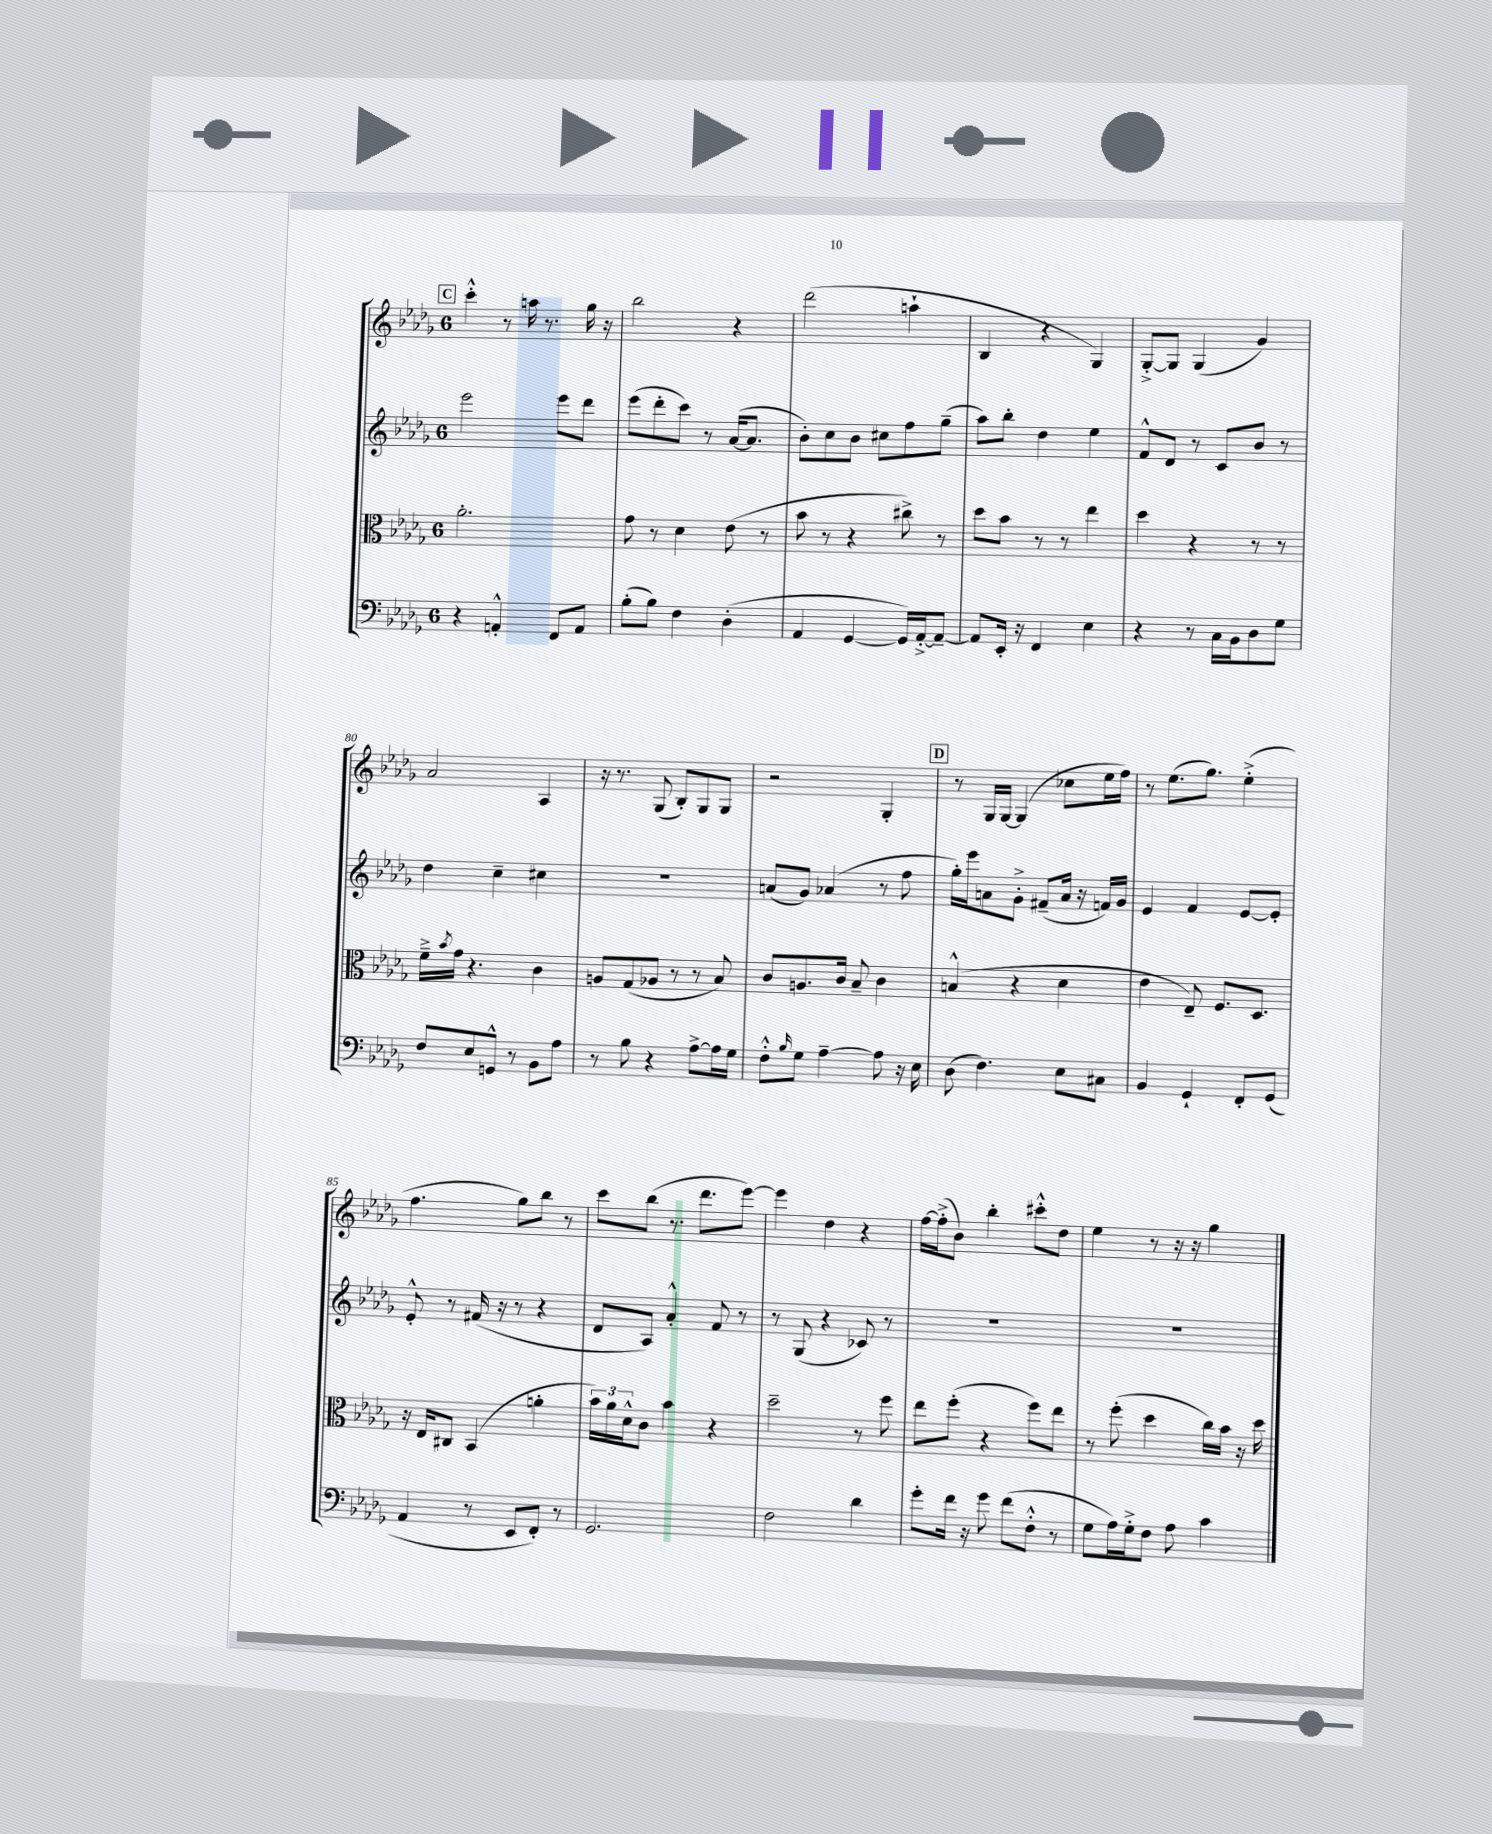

**kern	**kern	**kern	**kern
*staff4	*staff3	*staff2	*staff1
*clefF4	*clefC3	*clefG2	*clefG2
*k[b-e-a-d-g-]	*k[b-e-a-d-g-]	*k[b-e-a-d-g-]	*k[b-e-a-d-g-]
*M6/8	*M6/8	*M6/8	*M6/8
4r	2.a-'	2eee-	4ccc'^^
4AA'^^	.	.	8r
.	.	.	16aa
.	.	.	8.r
8FF	.	8eee-	.
8AA	.	8ddd-	16gg-
.	.	.	16r
=	=	=	=
(8B-'	8g-	(8eee-	2bb-
8B-)	8r	8ddd-'	.
4F	4d-	8ccc)	.
.	.	8r	.
(4D-'	(8e-	([16a-	4r
.	.	8.a-]	.
.	8r	.	.
=	=	=	=
4AA-	8b-	8b-')	(2ddd-
.	8r	8cc	.
[4GG-	4r	8b-	.
.	.	8cc#	.
16GG-])	8cc#^)	8ff	4aa`
[16AA-'^	.	.	.
8AA-~_	8r	(8gg-~	.
=	=	=	=
8AA-]	8dd-	8aa-)	4B-
16EE-'	8b-	8bb-'	.
16r	.	.	.
4FF	8r	4dd-	4r
.	8r	.	.
4E-	4ee-	4ee-	4G-)
=	=	=	=
4r	4dd-	8f^^	[8G-'^
.	.	8d-	8G-]
8r	4r	8r	(4G-
16C	.	8c	.
16BB-	.	.	.
8D-	8r	8b-	4g-)
8G-	8r	8r	.
=	=	=	=
8F	16f~^	4dd-	2a-
.	8qb-	.	.
.	16g-	.	.
8E-	4.r	.	.
8GG^^	.	4cc~	.
8r	.	.	.
8BB-	4c	4cc#	4A-
8A-	.	.	.
=	=	=	=
8r	8A	2.r	16r
.	.	.	8.r
8B-	(8G-	.	.
4r	8A-	.	(8G-
.	8r	.	8B-')
[8A-^	8r	.	8G-
16A-]	8B-)	.	8G-
16G-	.	.	.
=	=	=	=
8F'^^	8c	(8a	2r
16qqB-	.	.	.
8G-	8.A	8g-)	.
[4A-~	.	(4a-	.
.	16c	.	.
.	8B-~	.	.
8A-]	4c	8r	4G-'
16r	.	8ff	.
16E-	.	.	.
=	=	=	=
(8D-	(4B^^	16gg-')	8r
.	.	16eee-	.
4.F)	.	8a	16G-
.	.	.	[16G-
.	4r	8g-'^	(4G-]
.	.	(8f#~	.
8E-	4d-	16a	8cc-
.	.	16r	.
8C#	.	16f)	16ee-
.	.	16g-	16ff)
=	=	=	=
4BB-	4e-	4e-	8r
.	.	.	(8.ee-
4GG-`	8E-~)	4f	.
.	.	.	8.gg-)
.	8.F	.	.
8FF'	.	[8e-	(4ee-'^
.	8.D-	.	.
(8GG-	.	8e-']	.
=	=	=	=
4AA-	16r	8e-'^^	4.ff
.	16E-	.	.
.	8C#	8r	.
8r	(4BB-	(16f#	.
.	.	16r	.
8EE-	.	8r	8gg-)
8FF')	4a'	4r	8bb-
8r	.	.	8r
=	=	=	=
2.GG-	24b-)	8d-	8ccc
.	24a-	.	.
.	24d-^^	.	.
.	8c	8A-)	(8bb-
.	4b-	4a-'^^	8.r
.	.	.	8.ddd-
.	4r	8f	.
.	.	8r	[8eee-)
=	=	=	=
2F	2dd-~	8r	4eee-]
.	.	(8G-	.
.	.	4r	4dd-
4d-	8r	8c-)	4r
.	8ff	8r	.
=	=	=	=
8g-'	8ee-	2.r	[16ff
.	.	.	(16ff'^]
16f	(8ff'	.	8b-)
16r	.	.	.
8g-	4r	.	4bb-'
(8f	.	.	.
8F'^^	8ff)	.	8ccc#'^^
8r	8ee-	.	8dd-
=	=	=	=
8G-	8r	2.r	4ee-
16A-)	(8ff'	.	.
16G-'^	.	.	.
8F	4dd-	.	8r
8A-	.	.	16r
.	.	.	16r
4c	16cc)	.	4gg-
.	16b-	.	.
.	16r	.	.
.	16dd-	.	.
==	==	==	==
*-	*-	*-	*-
